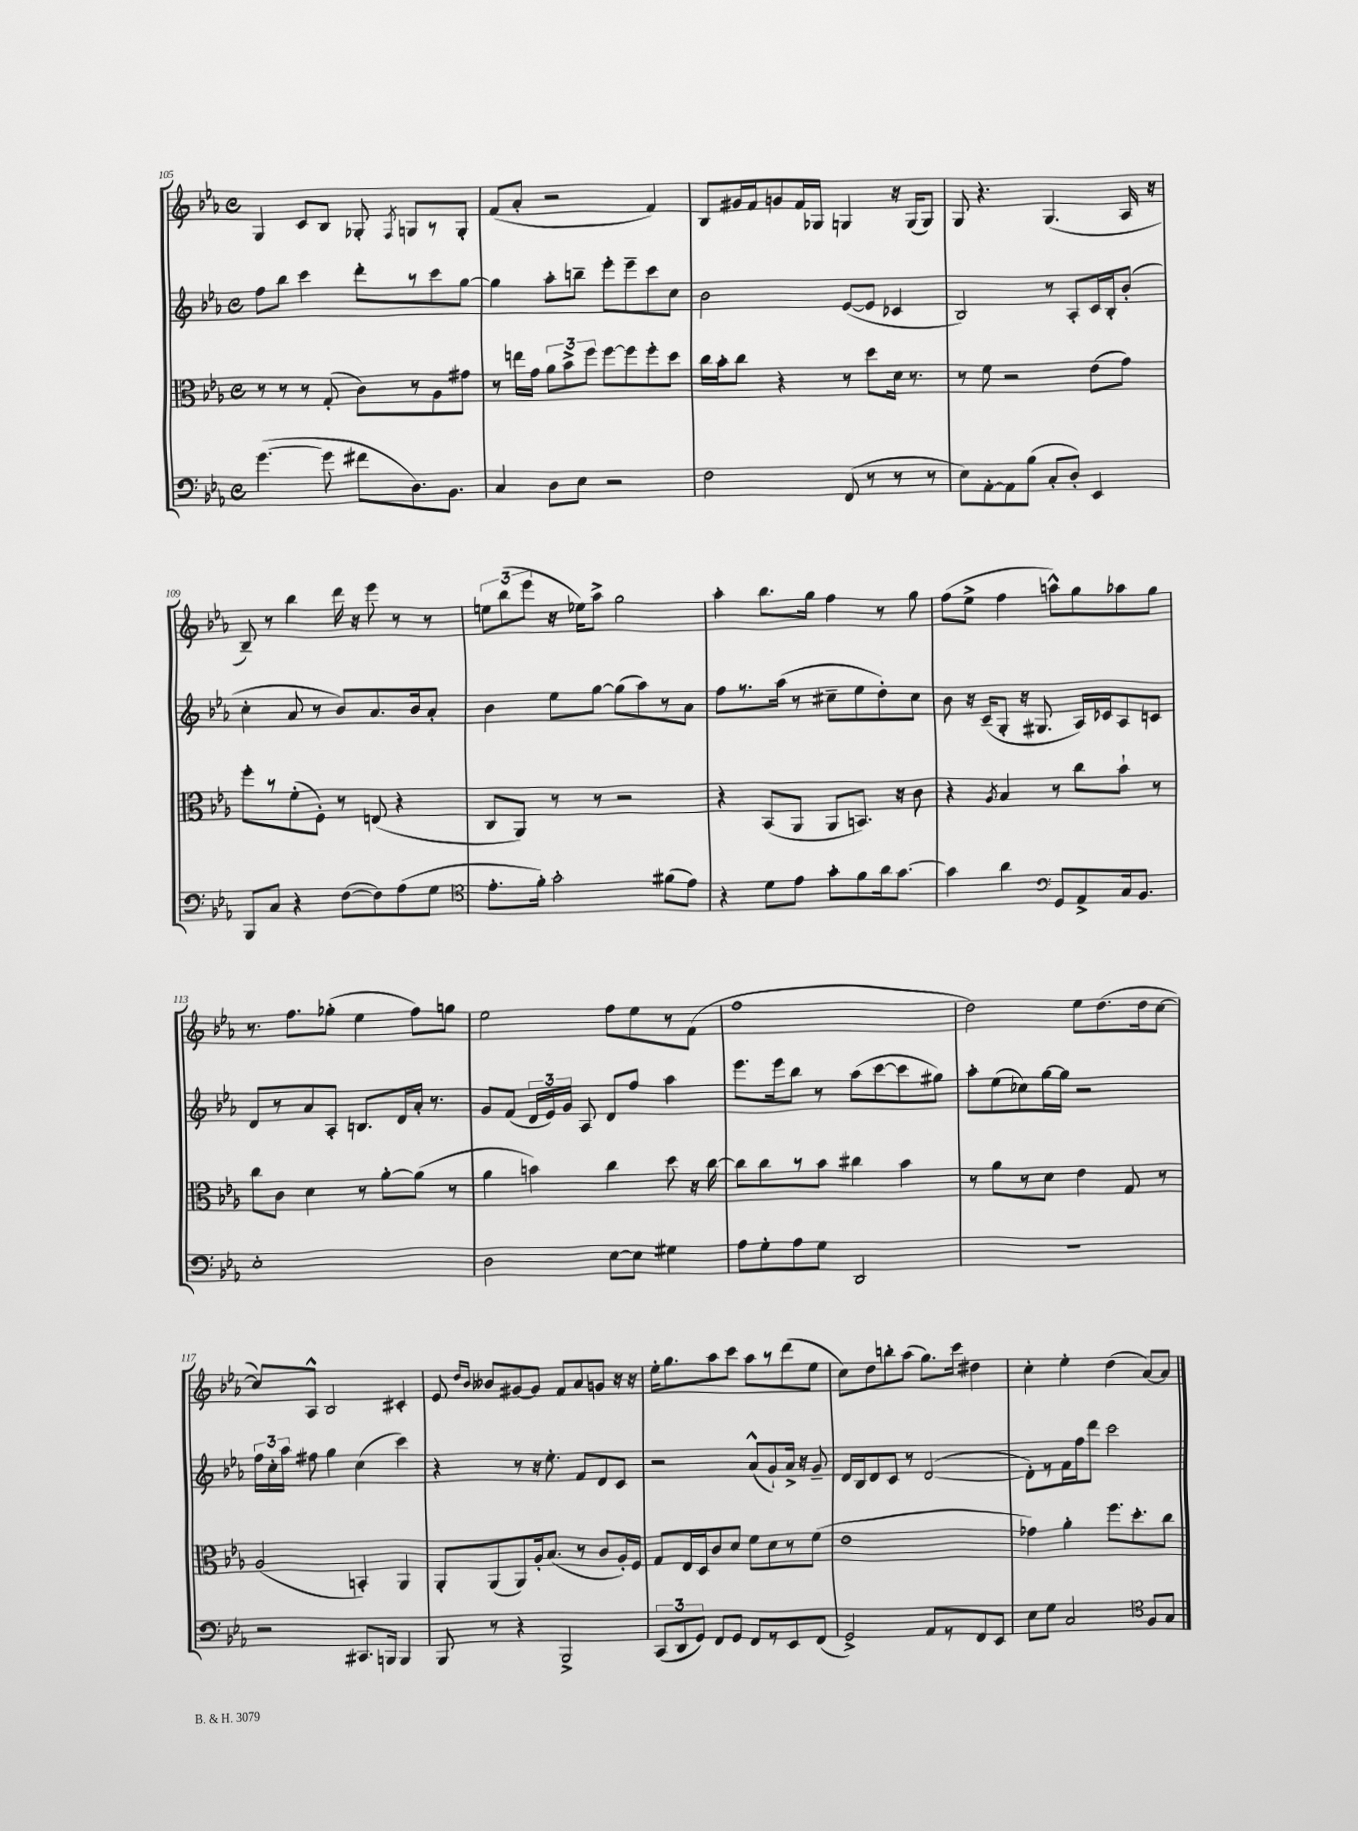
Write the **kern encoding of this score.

**kern	**kern	**kern	**kern
*part4	*part3	*part2	*part1
*staff4	*staff3	*staff2	*staff1
*clefF4	*clefC3	*clefG2	*clefG2
*k[b-e-a-]	*k[b-e-a-]	*k[b-e-a-]	*k[b-e-a-]
*M4/4	*M4/4	*M4/4	*M4/4
*met(c)	*met(c)	*met(c)	*met(c)
=105	=105	=105	=105
([4.g\	8r	8ff\L	4G/
.	8r	8bb-\J	.
.	8r	4ccc\	8c/L
8g\]	(8G'/	.	8B-/J
8f#X\L	8c\L)	8ddd'\L	8G-X'/
.	.	.	8qF/
8.D\)	8r	8r	8Gn/L
.	8A-\	8ccc\	8r
8.BB-\J	.	.	.
.	8g#X\J	[8gg\J	8G'/J
=106	=106	=106	=106
4C/	8r	4gg\]	(8f/L
.	16een\LL	.	8a-'/J
.	16g\JJ	.	.
8D\L	12a-\L	8aa-'\L	2r
.	12b-^\	.	.
8E-\J	.	8bbn~\J	.
.	12ff\J	.	.
2r	[8ff\L	8eee-'\L	.
.	8ff\]	8eee-~\	.
.	8ff'\	8ccc\	4f/)
.	8dd\J	8cc\J	.
=107	=107	=107	=107
2F\	16cc\LL	2b-\	8B-/L
.	16b-'\J	.	.
.	8cc\J	.	16g#X/L
.	.	.	16f/J
.	4r	.	8gn/
.	.	.	16f/L
.	.	.	16G-X/JJ
(8FF/	8r	([8e-/L	4Gn/
8r	8dd\L	8e-/J]	.
8r	16d\Jk	4c-X/	16r
.	8.r	.	(16G/KL
8r	.	.	8G/J)
=108	=108	=108	=108
8E-\L)	8r	2B-/)	8G/
[8AA-'\	8f\	.	4.r
8AA-\]	2r	.	.
(8B-\J	.	.	.
8C'/L	.	8r	(4.G/
8D'/J)	.	8A-'/L	.
4EE-/	(8e-\L	16c/L	.
.	.	16B-'/J	.
.	8g\J)	(8b-'/J	16A-/
.	.	.	16r
!!LO:LB:g=z
=109	=109	=109	=109
8BBB-/L	8ff'\L	4cc'\	8B-~/)
8C/J	8r	.	8r
4r	(8f'\	8a-/	4bb-\
.	8F'\J)	8r	.
([8F\L	8r	8b-/L)	16ddd\
.	.	.	16r
8F\])	(8En/	8.a-/	8eee-\
(8A-\	4r	.	8r
.	.	16b-/k	.
8G\J	.	8a-'/J	8r
=110	=110	=110	=110
*clefC4	*	*	*
8.e-'\L	8C/L	4b-\	12een\L
.	.	.	(12bb-\
.	8AA-/J)	.	.
.	.	.	12eee-\J
16f'\Jk)	.	.	.
2g'\	8r	8ee-\L	16r
.	.	.	16ee-X\KL)
.	8r	[8gg\J	8aa-^\J
.	2r	(8gg\L]	2gg\
.	.	8aa-\)	.
(8f#X\L	.	8r	.
8e-\J)	.	8a-\J	.
=111	=111	=111	=111
4r	4r	8ff\L	4aa-'\
.	.	8.r	.
8d\L	(8BB-/L	.	8.bb-\L
.	.	(16aa-\Jk	.
8e-\J	8AA-/J	8r	.
.	.	.	16gg\Jk
8g'\L	8AA-/L	8cc#X~\L	4ff\
8f\	8.BBn/J)	8ee-\	.
16a-\k	.	8dd'\)	8r
[8.g\J	16r	.	.
.	8c\	8cc#\J	8gg\
=112	=112	=112	=112
4g\]	4r	8b-\	(8ff\L
.	.	16r	8ee-^\J
.	.	(16c~/KL	.
.	8qA-/	.	.
4a-\	4B-/	8G'/J	4ff\
.	.	16r	.
.	.	8.G#X/	.
*clefF4	*	*	*
8GG/L	8r	.	8aan^^\L)
8AA-^/	8cc\L	16A-/LL)	8gg\
.	.	16c-X/J	.
16C/k	8b-`\J	8A-/	8aa-X\
8.BB-/J	.	.	.
.	8r	8cn/J	8gg\J
!!LO:LB:g=z
=113	=113	=113	=113
1E-'	8cc\L	8d/L	8.r
.	8c\J	8r	.
.	.	.	8.ff\L
.	4d\	8a-/	.
.	.	8A-'/J	(8gg-X'\J
.	8r	8.Bn/L	4ee-\
.	[8a-'\L	.	.
.	.	16d/L	.
.	(8a-\J]	16a-'/JJ	8ff\L)
.	.	8.r	.
.	8r	.	8ggn\J
=114	=114	=114	=114
2D\	4a-\	8g/L	2ee-\
.	.	(8f/J	.
.	4bn\)	24d/LL	.
.	.	24e-/)	.
.	.	24g/JJ	.
.	.	8A-/	.
[8E-\L	4cc\	8d/L	8ff\L
8E-\J]	.	8ff/J	8ee-\
4G#X\	8dd\	4aa-\	8r
.	16r	.	(8f\J
.	[16cc\	.	.
=115	=115	=115	=115
8A-\L	8cc\L]	8.eee-\L	1ff
8G'\	8cc\	.	.
.	.	16eee-\k	.
8A-\	8r	8bb-\J	.
8G\J	8b-\J	8r	.
2DD/	4cc#X\	(8aa-\L	.
.	.	[8ccc\	.
.	4b-\	8ccc\]	.
.	.	8gg#X\J)	.
=116	=116	=116	=116
1r	8r	8aa-'\L	2dd\)
.	8a-\L	(8ee-\	.
.	8r	8cc-X\)	.
.	8d\J	[16gg\L	.
.	.	16gg\JJ]	.
.	4e-\	2r	8ee-\L
.	.	.	(8.dd\
.	8G/	.	.
.	.	.	16dd\k
.	8r	.	[8cc\J
!!LO:LB:g=z
=117	=117	=117	=117
2r	(2A-/	24ff\LL	8cc/L])
.	.	24cc'\	.
.	.	24aa-\JJ	.
.	.	8ff#X\	8A-^^/J
.	.	4gg\	2B-/
8.CC#X/L	4BBn'/)	(4cc\	.
16BBBn/Jk	.	.	.
4BBB/	4AA-/	4ccc\)	4c#X'/
=118	=118	=118	=118
8BBB-/	8AA-'/L	4r	8e-/
.	.	.	16qqdd/LL
.	.	.	16qqb-/JJ
8r	(8AA-/	.	8b--X/L
4r	8AA-/)	8r	[8g#X/
.	16A-'/k	16r	8g#/J]
.	(8.B-/J	8.ee-'\	.
2BBB-^/	.	.	8f/L
.	8r	8f/L	8a-/
.	8c/L	8d/	8gn/J
.	16A-'/L)	8c/J	16r
.	16F/JJ	.	16r
=119	=119	=119	=119
(12CC/L	8G/L	2r	16ee-'\KL
.	.	.	8.gg\
12DD/	.	.	.
.	16E-/L	.	.
12GG/J)	.	.	.
.	16D/J	.	.
8FF/L	8c/	.	8aa-\
8GG/J	8d/J	.	8ccc\J
8FF/L	8f\L	(8a-^^/L	8aa-\L
8r	8d\	8g`/)	8r
8EE-/	8r	16a-^/Jk	(8ddd\
.	.	16r	.
(8FF/J	(8f\J	8g~/	8ee-\J
=120	=120	=120	=120
2GG^/)	1e-	16d/LL	8cc\L)
.	.	16B-/J	.
.	.	8d/	8dd\
.	.	8c/J	8bbn'\
.	.	8r	(8aa-\J
8AA-/L	.	([2d/	8.gg\L)
8r	.	.	.
.	.	.	16ccc\Jk
8FF/	.	.	4dd#X\
8EE-/J	.	.	.
=121	=121	=121	=121
8E-\L	4g-X\)	8d'\L])	4cc'\
8G\J	.	8r	.
2C/	4a-'\	16f\L	4ee-'\
.	.	16ff\J	.
.	.	8ddd\J	.
.	8.ff\L	2ccc\	(4dd\
.	8.dd'\	.	.
*clefC4	*	*	*
8F/L	.	.	[8a-/L)
8G/J	8cc\J	.	8a-/J]
==	==	==	==
*-	*-	*-	*-
